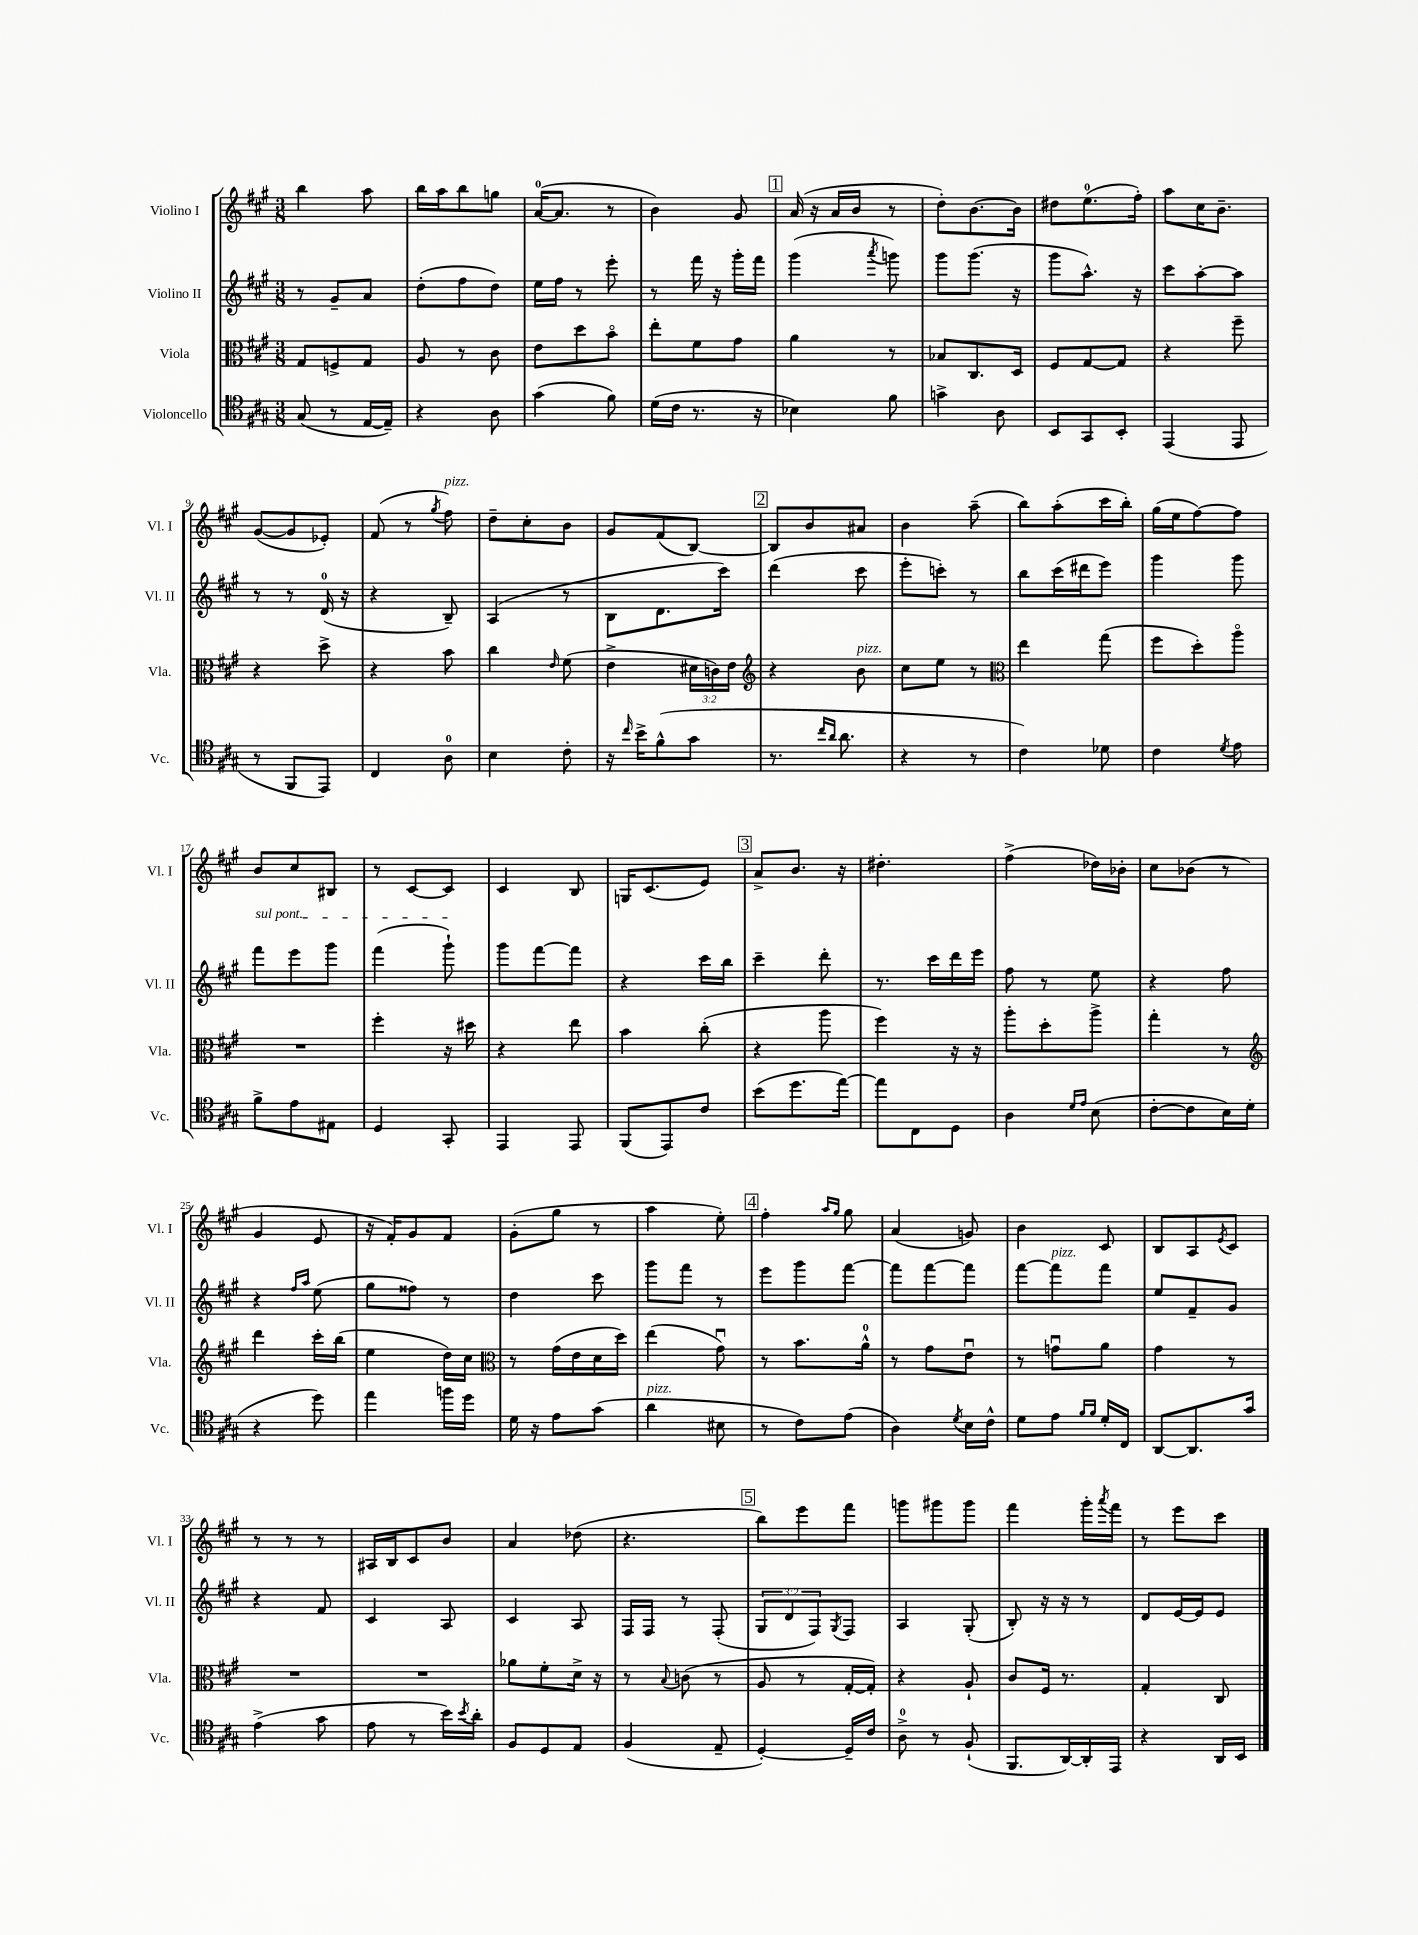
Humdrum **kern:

**kern	**kern	**kern	**kern
*staff4	*staff3	*staff2	*staff1
*clefC4	*clefC3	*clefG2	*clefG2
*k[f#c#g#]	*k[f#c#g#]	*k[f#c#g#]	*k[f#c#g#]
*M3/8	*M3/8	*M3/8	*M3/8
(8G#/	8G#/L	8r	4bb\
8r	8F^/	8g#~/L	.
[16E/LL	8G#/J	8a/J	8aa\
16E~/]JJ)	.	.	.
=	=	=	=
4r	8A/	(8dd'\L	16bb\LL
.	.	.	16aa\J
.	8r	8ff#\	8bb\
8A\	8c#\	8dd\J)	8gg\J
=	=	=	=
(4g#\	8e\L	16ee\LL	([16a/LK
.	.	16ff#\JJ	8.a/]J
.	8dd\	8r	.
8f#\)	8bo\J	8eee'\	8r
=	=	=	=
(16d\LL	8ee'\L	8r	4b\)
16c#\JJ	.	.	.
8.r	8f#\	16fff#\	.
.	.	16r	.
.	8g#\J	16ggg#'\LL	8g#/
16r	.	16fff#\JJ	.
=	=	=	=
4B-\)	4a\	(4ggg#\	(16a/
.	.	.	16r
.	.	.	16a/LL
.	.	.	16b/JJ
.	.	8qaaa/	.
8f#\	8r	8ggg\)	8r
=	=	=	=
4g^\	8B-/L	8ggg#\L	8dd'\L)
.	8.C#/	(8.ggg#\J	[8.b\
8A\	.	.	.
.	16D/Jk	16r	16b\]Jk
=	=	=	=
8BB/L	8F#/L	8ggg#\L	8dd#\L
8GG#/	[8G#/	8.aa^^\J)	(8.ee\
8BB'/J	8G#/]J	.	.
.	.	16r	16ff#'\Jk)
=	=	=	=
(4EE/	4r	8ccc#\L	8aa\L
.	.	[8aa'\	16cc#\K
.	.	.	8.b~\J
8EE/	8ff#~\	8aa\]J	.
=	=	=	=
8r	4r	8r	([8g#/L
8FF#/L	.	8r	8g#/]
8EE/J)	8dd^\	(16d/	8e-'/J)
.	.	16r	.
=	=	=	=
4C#/	4r	4r	(8f#/
.	.	.	8r
.	.	.	8qgg#/
8A\	8b\	8B~/)	8ff#\)
=	=	=	=
4B\	4cc#\	(4A/	8dd~\L
.	.	.	8cc#'\
.	16qqe/	.	.
8c#'\	(8f#\	8r	8b\J
=	=	=	=
16r	4e^\	8B\L	8g#/L
16qqcc#/	.	.	.
16b^\LK	.	.	.
(8f#^^\	.	8.d\	(8f#/
8g#\J	24d#\LL	.	[8B/J)
.	24c\)	.	.
.	.	16ccc#\Jk)	.
.	24e\JJ	.	.
=	=	=	=
*	*clefG2	*	*
8.r	4r	(4ddd\	8B/]L
.	.	.	8b/
16qqcc#/LL	.	.	.
16qqa/JJ	.	.	.
8.a\	.	.	.
.	8b\	8ccc#\	8a#/J
=	=	=	=
4r	8cc#\L	8eee'\L	4b\
.	8ee\J	8ccc'\J)	.
8r	8r	8r	(8aa~\
=	=	=	=
*	*clefC3	*	*
4c#\)	4ee\	8bb\L	8bb\L)
.	.	(16ccc#\L	(8aa'\
.	.	16ddd#\J	.
8d-\	(8gg#\	8eee\J)	16ccc#\L
.	.	.	16bb'\JJ)
=	=	=	=
4c#\	8ff#\L	4ggg#\	(16gg#\LL
.	.	.	16ee\J
.	8dd'\)	.	[8ff#\)
8qd/	.	.	.
8e\	8aao\J	8ggg#\	8ff#\]J
=	=	=	=
8f#^\L	4.r	8fff#\L	8b/L
8e\	.	8eee\	8cc#/
8E#\J	.	8ggg#\J	8B#/J
=	=	=	=
4D/	4ff#'\	(4fff#\	8r
.	.	.	[8c#/L
8GG#'/	16r	8ggg#`\)	8c#/]J
.	16dd#\	.	.
=	=	=	=
4EE/	4r	8ggg#\L	4c#/
.	.	[8fff#\	.
8EE/	8ee\	8fff#\]J	8B/
=	=	=	=
(8FF#/L	4b\	4r	16G/LK
.	.	.	(8.c#/
8EE/)	.	.	.
8c#/J	(8cc#'\	16ccc#\LL	8e/J)
.	.	16bb\JJ	.
=	=	=	=
(8b\L	4r	4ccc#~\	8a^/L
8.dd\	.	.	8.b/J
.	8aa\	8ddd'\	.
[16ee\Jk)	.	.	16r
=	=	=	=
8ee\]L	4ff#\)	8.r	4.dd#'\
8C#\	.	.	.
.	.	16ccc#\LL	.
8D\J	16r	16ddd\	.
.	16r	16eee\JJ	.
=	=	=	=
4A\	8aa'\L	8ff#\	(4ff#^\
.	8dd'\	8r	.
16qqd/LL	.	.	.
16qqe/JJ	.	.	.
(8B\	8aa^\J	8ee\	16dd-\LL)
.	.	.	16b-'\JJ
=	=	=	=
[8c#'\L	4gg#'\	4r	8cc#\L
8c#\]	.	.	(8b-\J
16B\L)	8r	8ff#\	8r
(16d\JJ	.	.	.
=	=	=	=
*	*clefG2	*	*
4r	4ddd\	4r	4g#/
.	.	16qqff#/LL	.
.	.	16qqaa/JJ	.
8dd\)	16ccc#'\LL	(8ee\	8e/
.	(16bb\JJ	.	.
=	=	=	=
4ee\	4ee\	8gg#\L	16r
.	.	.	16f#'/LK)
.	.	8ff##\J)	8g#/
16ff\LL	16dd\LL)	8r	8f#/J
16dd\JJ	16cc#\JJ	.	.
=	=	=	=
*	*clefC3	*	*
16d\	8r	4dd\	(8g#'\L
16r	.	.	.
8e\L	(16g#\LL	.	8gg#\J
.	16e\	.	.
(8g#\J	16d\	8ccc#\	8r
.	16dd\JJ)	.	.
=	=	=	=
4a\	(4ee\	8ggg#\L	4aa\
.	.	8fff#\J	.
8B#\	8g#u\)	8r	8ee'\)
=	=	=	=
8r	8r	8eee\L	4ff#'\
8c#\L)	8.b\L	8ggg#\	.
.	.	.	16qqaa/LL
.	.	.	16qqgg#/JJ
(8e\J	.	[8fff#\J	8gg#\
.	16a^^\Jk	.	.
=	=	=	=
4A\)	8r	8fff#\]L	(4a/
.	8g#\L	[8fff#\	.
8qd/	.	.	.
16B\LL	8eu\J	8fff#\]J	8g/)
16c#^^\JJ	.	.	.
=	=	=	=
8d\L	8r	[8fff#\L	4b\
8e\J	8gu\L	8fff#\]	.
16qqf#/LL	.	.	.
16qqf#/JJ	.	.	.
16d'/LL	8a\J	8fff#\J	8c#/
16C#/JJ	.	.	.
=	=	=	=
[8AA/L	4g#\	8ee/L	8B/L
8.AA/]	.	8f#~/	8A/
.	.	.	8qe/
.	8r	8g#/J	8c#/J
16g#/Jk	.	.	.
=	=	=	=
(4e^\	4.r	4r	8r
.	.	.	8r
8g#\	.	8f#/	8r
=	=	=	=
8e\	4.r	4c#/	16A#/LL
.	.	.	16B/J
8r	.	.	8c#/
16b\LL)	.	8A/	8b/J
8qb/	.	.	.
16a'\JJ	.	.	.
=	=	=	=
8F#/L	8a-\L	4c#/	4a/
8D/	8f#'\	.	.
8E/J	16d^\Jk	8A/	(8dd-\
.	16r	.	.
=	=	=	=
(4F#/	8r	16F#/LL	4.r
.	.	16F#/JJ	.
.	8qqB/	.	.
.	(8c\	8r	.
8E~/	8r	(8F#'/	.
=	=	=	=
[4D'/)	8A/	12G#/L	8bb\L)
.	.	12d/	.
.	8r	.	8eee\
.	.	12F#/)	.
.	.	8qG#/	.
16D~/]LL	[16G#'/LL	8F#/J	8fff#\J
16c#/JJ	16G#'/]JJ)	.	.
=	=	=	=
8A^\	4r	4A/	8ggg\L
8r	.	.	8ggg#\
(8F#`/	8A`/	(8G#'/	8ggg#\J
=	=	=	=
8.FF#/L	8c#/L	8B'/)	4fff#\
.	16F#/Jk	16r	.
[16AA/L)	8.r	16r	.
16AA'/]	.	8r	16ggg#'\LL
.	.	.	8qaaa/
16EE/JJ	.	.	16fff#\JJ
=	=	=	=
4r	4G#'/	8d/L	8r
.	.	[16e/L	8eee\L
.	.	16e/]J	.
16AA/LL	8C#/	8e/J	8ccc#\J
16BB/JJ	.	.	.
==	==	==	==
*-	*-	*-	*-
